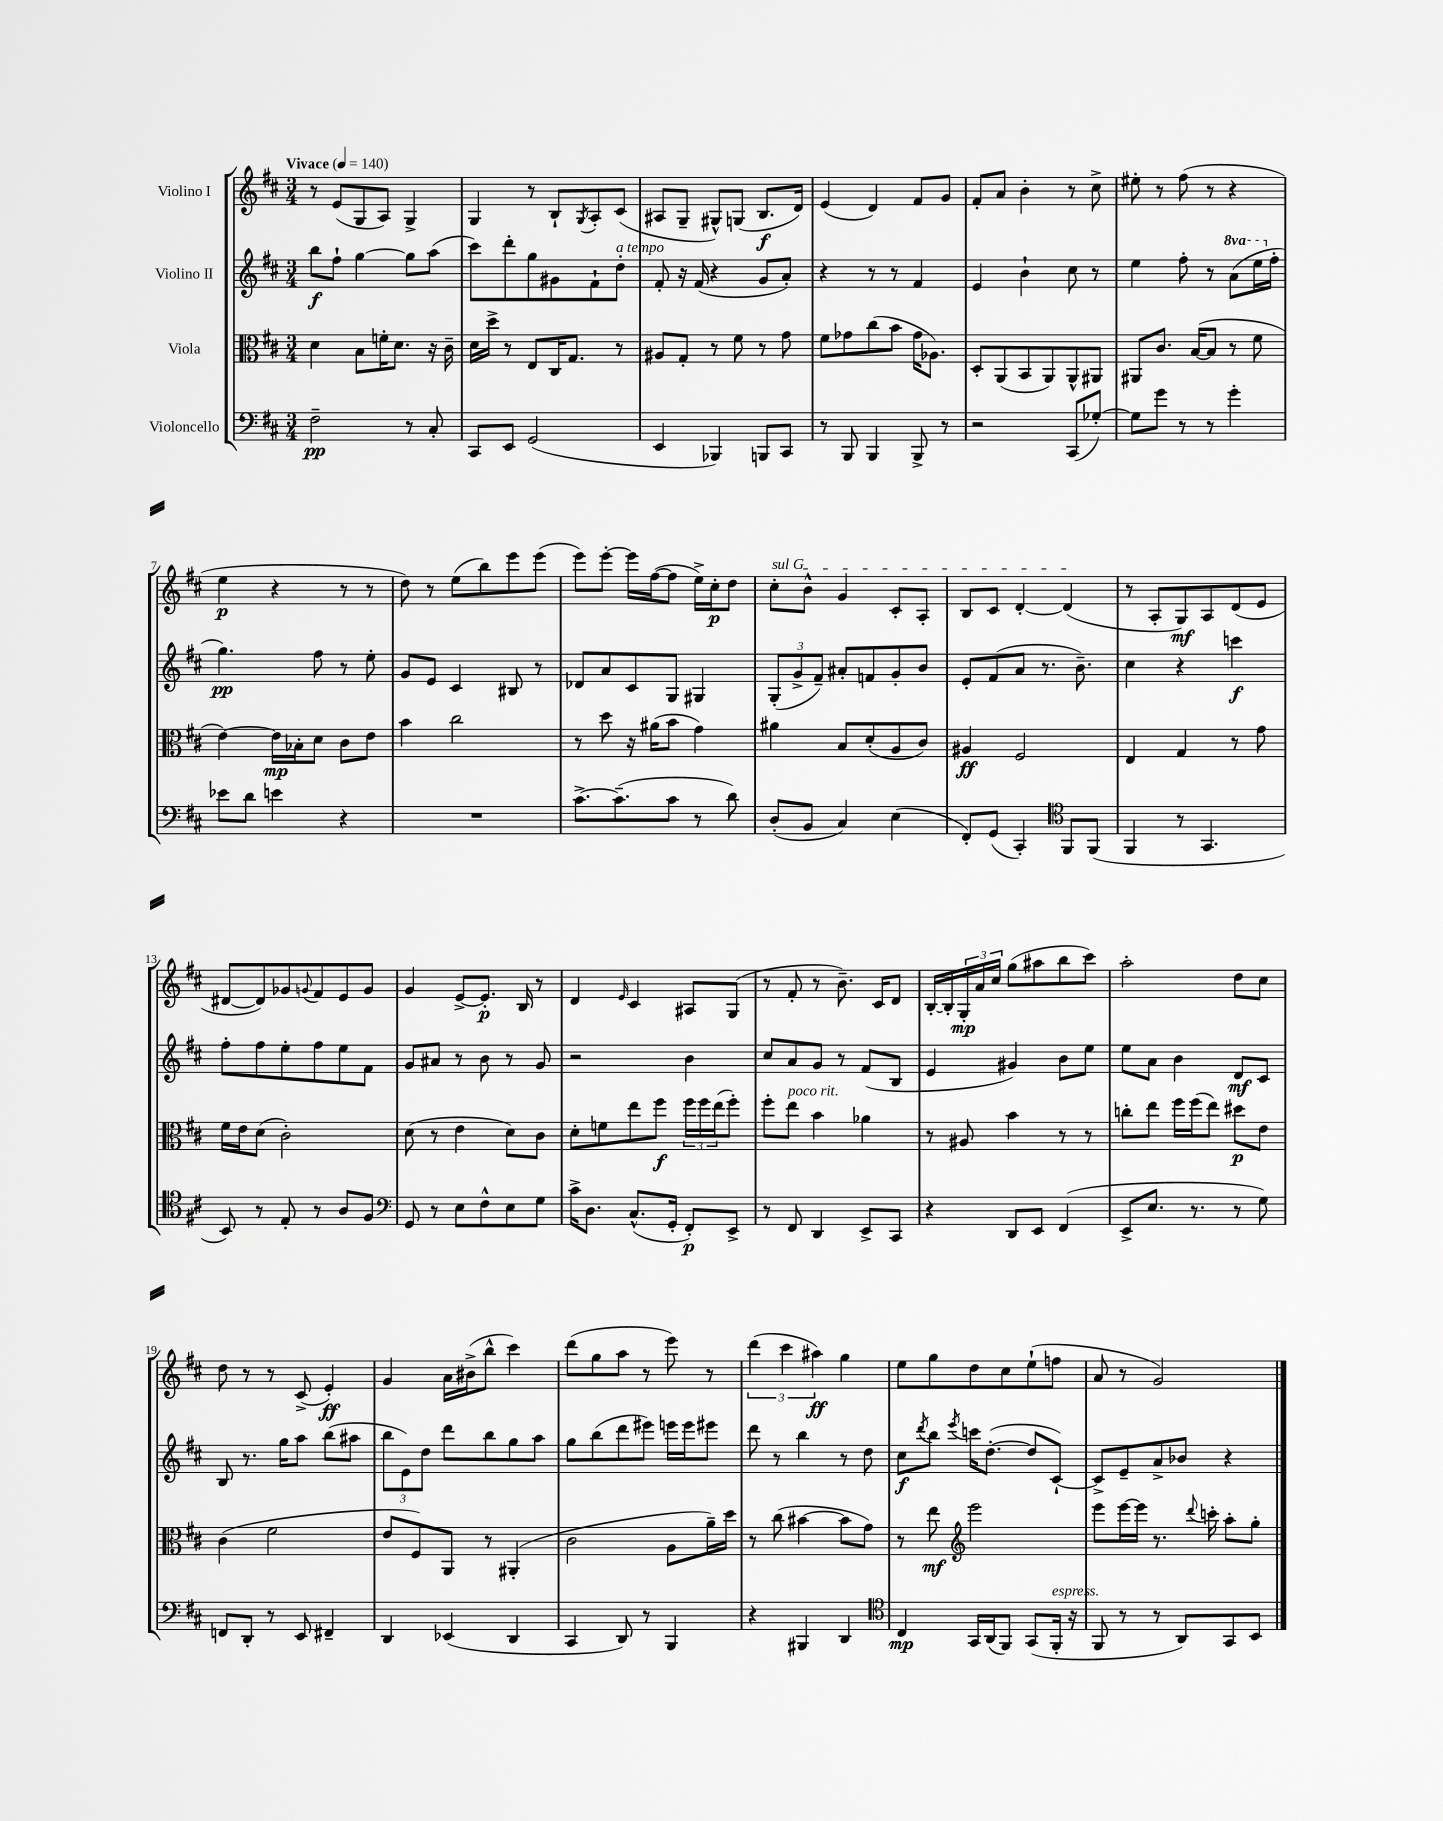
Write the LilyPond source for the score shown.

<<
\new StaffGroup <<
\new Staff = "s0" \with { instrumentName = "Violino I" } {
    \clef treble \key d \major \numericTimeSignature \time 3/4 \tempo "Vivace" 4 = 140
    r8 e'8( g8 a8) g4-> |
    g4 r8 b8-! \acciaccatura { g8 } a8-. cis'8( |
    ais8 g8-- gis8-^) g8( b8.\f d'16) |
    e'4( d'4) fis'8 g'8 |
    fis'8-. a'8 b'4-. r8 cis''8-> |
    eis''8-. r8 fis''8( r8 r4 |
    e''4\p r4 r8 r8 |
    d''8) r8 e''8( b''8) e'''8 e'''8( |
    e'''8) e'''8~-. e'''16 fis''16~( fis''8 e''16->) cis''16-.\p d''8 |
    \once \override TextSpanner.bound-details.left.text = \markup { \italic "sul G" } cis''8-.\startTextSpan b'8-^ g'4 cis'8-. a8-. |
    b8 cis'8 d'4~-. d'4\stopTextSpan( |
    r8 a8-. g8\mf) a8 d'8( e'8 |
    dis'8~ dis'8) ges'8 \appoggiatura { g'8 } fis'8 e'8 g'8 |
    g'4 e'8~-> e'8.-.\p b16 r8 |
    d'4 \grace { e'16 } cis'4 ais8 g8( |
    r8 fis'8-. r8 b'8.--) cis'16 d'8 |
    b16~-. b16-. \tuplet 3/2 { g16-.\mp a'16 cis''16 } g''8( ais''8 b''8 cis'''8) |
    a''2-. d''8 cis''8 |
    d''8 r8 r8 cis'8->( e'4-.\ff) |
    g'4 a'16 bis'16->( b''8-^ cis'''4) |
    d'''8( g''8 a''8 r8 e'''8) r8 |
    \tuplet 3/2 { d'''4( cis'''4 ais''4\ff) } g''4 |
    e''8 g''8 d''8 cis''8 e''8-!( f''8 |
    a'8 r8 g'2) \bar "|." |
}
\new Staff = "s1" \with { instrumentName = "Violino II" } {
    \clef treble \key d \major \numericTimeSignature \time 3/4 \set Staff.ottavationMarkups = #ottavation-simple-ordinals
    b''8\f fis''8-! g''4~ g''8 a''8( |
    cis'''8) d'''8-. g''8 gis'8 fis'8-! d''8-.^\markup { \italic "a tempo" } |
    fis'8-. r16 fis'16( r4 g'8 a'8-.) |
    r4 r8 r8 fis'4 |
    e'4 b'4-! cis''8 r8 |
    e''4 fis''8-. r8 \ottava #1 a''8( e'''16 \ottava #0 fis''16-. |
    g''4.\pp) fis''8 r8 e''8-. |
    g'8 e'8 cis'4 bis8 r8 |
    des'8 a'8 cis'8 g8 gis4 |
    \tuplet 3/2 { g8-.( g'8-> fis'8--) } ais'8-. f'8 g'8-. b'8 |
    e'8-. fis'8( a'8 r8. b'8.--) |
    cis''4 r4 c'''4\f |
    fis''8-. fis''8 e''8-. fis''8 e''8 fis'8 |
    g'8 ais'8 r8 b'8 r8 g'8 |
    r2 b'4 |
    cis''8 a'8 g'8 r8 fis'8( b8 |
    e'4 gis'4) b'8 e''8 |
    e''8 a'8 b'4 d'8\mf cis'8 |
    b8 r8. g''16 a''8 b''8( ais''8 |
    \tuplet 3/2 { b''8 e'8) d''8 } d'''8 b''8 g''8 a''8 |
    g''8 b''8( d'''8 eis'''8) e'''16 e'''16 eis'''8 |
    d'''8 r8 b''4 r8 d''8 |
    cis''8\f \acciaccatura { d'''8 } b''8 \acciaccatura { e'''8 } c'''16 d''8.~-.( d''8 cis'8~-!) |
    cis'8-> e'8-- a'8-> bes'8 r4 \bar "|." |
}
\new Staff = "s2" \with { instrumentName = "Viola" } {
    \clef alto \key d \major \numericTimeSignature \time 3/4
    d'4 b8 f'16-. d'8. r16 cis'16-- |
    d'16 d''16-> r8 e8 cis16 g8. r8 |
    ais8 g8-. r8 fis'8 r8 g'8 |
    fis'8 ges'8 cis''8( b'8 ges'16 aes8.) |
    d8-. a,8( b,8 a,8) a,8-^ ais,8 |
    ais,8 cis'8. b16~( b8 r8 fis'8 |
    e'4~) e'16\mp bes16-. d'8 cis'8 e'8 |
    b'4 cis''2 |
    r8 d''8 r16 ais'16( b'8 g'4) |
    ais'4 b8 d'8-.( a8 cis'8) |
    ais4\ff fis2 |
    e4 g4 r8 g'8 |
    fis'16 e'16 d'8( cis'2-.) |
    d'8( r8 e'4 d'8) cis'8 |
    d'8-. f'8 e''8 fis''8\f \tuplet 3/2 { fis''16 fis''16 e''16( } fis''8-.) |
    fis''8-. e''8^\markup { \italic "poco rit." } b'4 aes'4 |
    r8 ais8 b'4 r8 r8 |
    c''8-. e''8 fis''16 fis''16( e''8) dis''8\p e'8 |
    cis'4( fis'2 |
    e'8 fis8) a,8 r8 ais,4-.( |
    cis'2 a8 a'16--) d''16 |
    r8 cis''8( bis'4~ bis'8 g'8) |
    r8 e''8\mf \clef treble e'''2 |
    e'''8 e'''16~ e'''16 r8. \appoggiatura { d'''8 } c'''16-. a''8-. g''8-. \bar "|." |
}
\new Staff = "s3" \with { instrumentName = "Violoncello" } {
    \clef bass \key d \major \numericTimeSignature \time 3/4
    fis2--\pp r8 cis8-. |
    cis,8 e,8 g,2( |
    e,4 bes,,4) b,,8 cis,8 |
    r8 b,,8 b,,4 b,,8-> r8 |
    r2 cis,8( ges8~-.) |
    ges8 g'8 r8 r8 g'4-. |
    ees'8 d'8 e'4 r4 |
    R2. |
    cis'8.~-> cis'8.--( cis'8 r8 d'8) |
    d8-.( b,8 cis4) e4( |
    fis,8-.) g,8( cis,4-.) \clef tenor fis,8 fis,8( |
    fis,4 r8 g,4. |
    b,8) r8 e8-. r8 a8 fis8 |
    \clef bass g,8 r8 e8 fis8-^ e8 g8 |
    cis'16-> d8. cis8.-^( g,16-. fis,8-.\p) e,8-> |
    r8 fis,8 d,4 e,8-> cis,8 |
    r4 d,8 e,8 fis,4( |
    e,8-> e8. r8. r8 g8) |
    f,8 d,8-. r8 e,8 fis,4-- |
    d,4 ees,4( d,4 |
    cis,4 d,8) r8 b,,4 |
    r4 bis,,4 d,4 |
    \clef tenor cis4\mp g,16 a,16( fis,8) g,8( fis,16-.^\markup { \italic "espress." } r16 |
    fis,8 r8 r8 a,8) g,8 b,8 \bar "|." |
}
>>
>>
